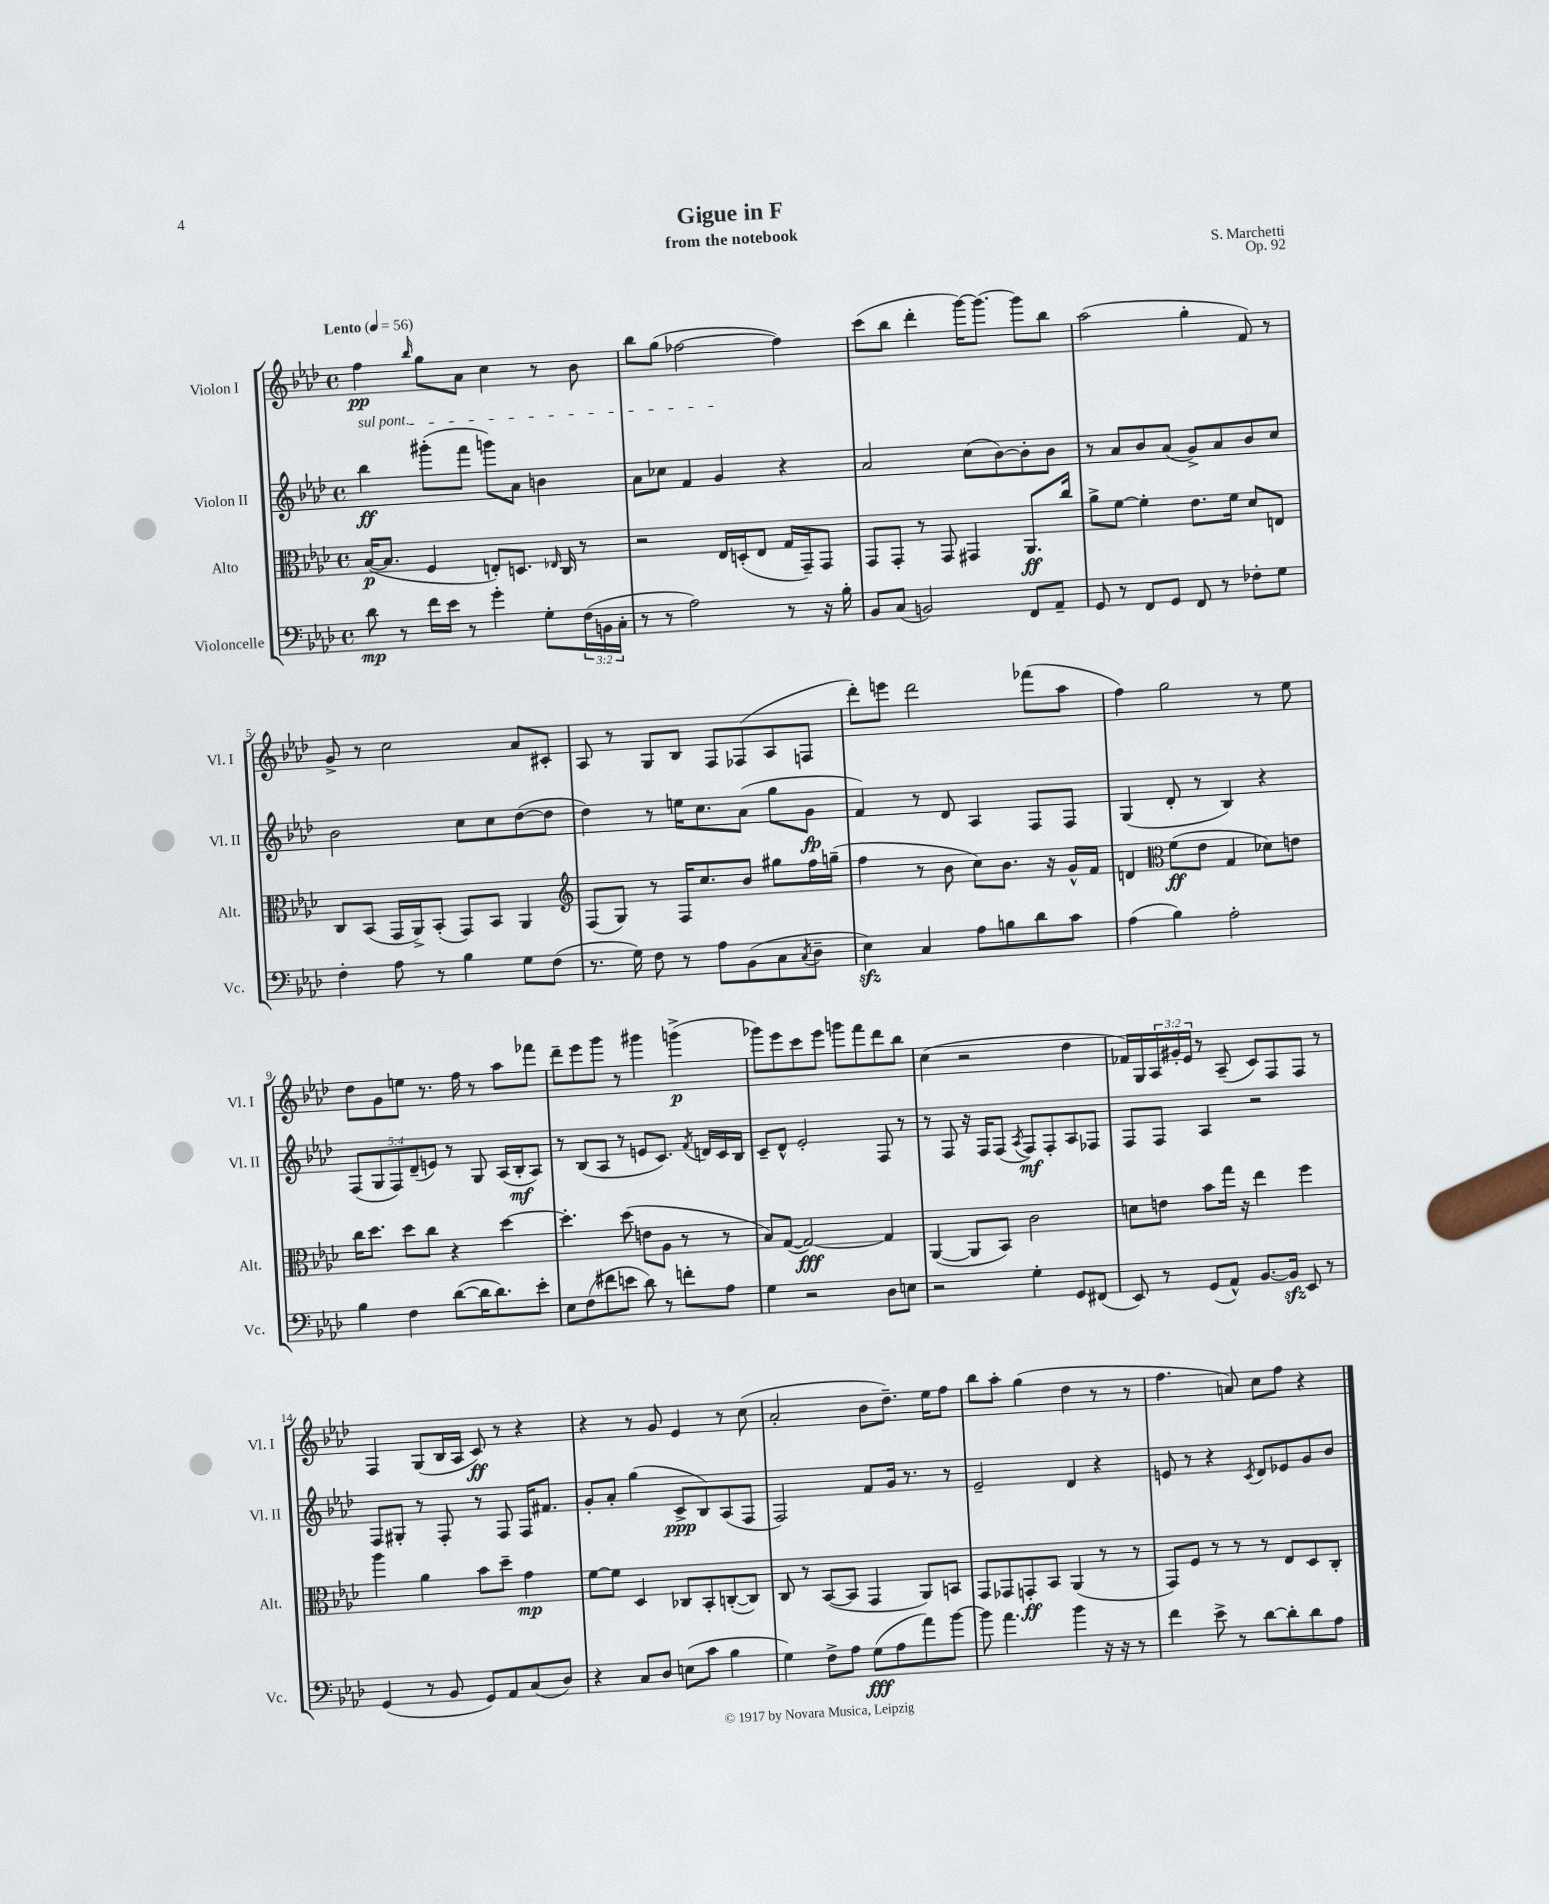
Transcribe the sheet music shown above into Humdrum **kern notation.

**kern	**dynam	**kern	**dynam	**kern	**dynam	**kern	**dynam
*part4	*part4	*part3	*part3	*part2	*part2	*part1	*part1
*staff4	*staff4	*staff3	*staff3	*staff2	*staff2	*staff1	*staff1
*I"Violoncelle	*	*I"Alto	*	*I"Violon II	*	*I"Violon I	*
*I'Vc.	*	*I'Alt.	*	*I'Vl. II	*	*I'Vl. I	*
*clefF4	*	*clefC3	*	*clefG2	*	*clefG2	*
*k[b-e-a-d-]	*	*k[b-e-a-d-]	*	*k[b-e-a-d-]	*	*k[b-e-a-d-]	*
*M4/4	*	*M4/4	*	*M4/4	*	*M4/4	*
*met(c)	*	*met(c)	*	*met(c)	*	*met(c)	*
*MM56	*	*MM56	*	*MM56	*	*MM56	*
=1	=1	=1	=1	=1	=1	=1	=1
!	!	!	!	!	!	!LO:TX:a:B:t=Lento	!
!	!	!	!	!LO:TX:a:i:t=sul pont.	!	!	!
8d-\	mp	([16B-/KL	p	4bb-\	ff	4ff\	pp
.	.	8.B-/J]	.	.	.	.	.
8r	.	.	.	.	.	.	.
.	.	.	.	.	.	16qqbb-/	.
16f\LL	.	4F/	.	(8ggg#X'\L	.	8gg\L	.
16e-\JJ	.	.	.	.	.	.	.
8r	.	.	.	8fff\J	.	8a-\J	.
4g'\	.	8En'/L)	.	8gggn\L)	.	4cc\	.
.	.	8.Dn/J	.	8a-\J	.	.	.
8G'\L	.	.	.	4bn\	.	8r	.
.	.	16qqE-X/	.	.	.	.	.
.	.	16C/	.	.	.	.	.
(24F\L	.	8r	.	.	.	8b-\	.
24BBn\	.	.	.	.	.	.	.
24C'\JJ	.	.	.	.	.	.	.
=2	=2	=2	=2	=2	=2	=2	=2
8r	.	2r	.	8a-\L	.	8bb-\L	.
8r	.	.	.	8cc-X\J	.	(8gg\J	.
2A-\)	.	.	.	4f/	.	[2ff-X\	.
.	.	16E-/LL	.	4g/	.	.	.
.	.	(16Dn'/J	.	.	.	.	.
.	.	8E-/J	.	.	.	.	.
8r	.	16G/LL	.	4r	.	4ff-\])	.
.	.	16GG~/J)	.	.	.	.	.
16r	.	8GG/J	.	.	.	.	.
16B-'\	.	.	.	.	.	.	.
=3	=3	=3	=3	=3	=3	=3	=3
8BB-/L	.	8GG/L	.	2a-/	.	(8ccc\L	.
(8C/J	.	8GG'/J	.	.	.	8bb-\J	.
2BBn/)	.	8r	.	.	.	4ddd-'\	.
.	.	8GG/	.	.	.	.	.
.	.	4GG#X/	.	(8cc\L	.	[16ggg\KL)	.
.	.	.	.	.	.	8.ggg\J_	.
.	.	.	.	[8b-\)	.	.	.
8FF/L	.	8.AA-/L	ff	8b-'\]	.	8ggg\L]	.
8AA-~/J	.	.	.	8b-\J	.	8bb-\J	.
.	.	16cc/Jk	.	.	.	.	.
=4	=4	=4	=4	=4	=4	=4	=4
8GG/	.	8a-^\L	.	8r	.	(2aa-\	.
8r	.	[8f\J	.	8a-/L	.	.	.
8FF/L	.	4f'\]	.	8b-/	.	.	.
8GG/J	.	.	.	(8a-/J	.	.	.
8FF/	.	8.e-\L	.	8g^/L)	.	4gg'\	.
8r	.	.	.	8a-/	.	.	.
.	.	16f\Jk	.	.	.	.	.
8F-X'\L	.	8d-/L	.	8b-/	.	8f/)	.
8G\J	.	8En/J	.	8cc/J	.	8r	.
!!LO:LB:g=z
=5	=5	=5	=5	=5	=5	=5	=5
4F'\	.	8C/L	.	2b-\	.	8g^/	.
.	.	(8BB-/J	.	.	.	8r	.
8A-\	.	16GG/LL	.	.	.	2cc\	.
.	.	16AA-^/J)	.	.	.	.	.
8r	.	(8BB-'/J	.	.	.	.	.
4B-\	.	8GG/L)	.	8cc\L	.	.	.
.	.	8BB-/J	.	8cc\	.	.	.
8G\L	.	4AA-/	.	([8dd-\	.	8a-/L	.
(8F\J	.	.	.	8dd-\J]	.	8c#X'/J	.
=6	=6	=6	=6	=6	=6	=6	=6
*	*	*clefG2	*	*	*	*	*
8.r	.	(8F/L	.	4dd-\)	.	8A-/	.
.	.	8G/J)	.	.	.	8r	.
16G\)	.	.	.	.	.	.	.
8F\	.	8r	.	8r	.	8G/L	.
8r	.	16F/KL	.	16een\KL	.	8B-/J	.
.	.	8.cc/	.	8.cc\	.	.	.
8A-\L	.	.	.	.	.	8F/L	.
(8BB-\	.	8b-/J	.	(8a-\J	.	(8F-X/	.
8C\	.	8gg#X\L	.	8gg\L	.	8A-/	.
8qC/	.	.	.	.	.	.	.
8D-~\J	.	16ff\L	.	8g\J	fp	8Fn/J	.
.	.	(16ggn~\JJ	.	.	.	.	.
=7	=7	=7	=7	=7	=7	=7	=7
4E-zz\)	.	4ff\	.	4f/)	.	8ddd-'\L)	.
.	.	.	.	.	.	8eeen\J	.
4C/	.	8r	.	8r	.	2ddd-\	.
.	.	8b-\	.	8d-/	.	.	.
8A-\L	.	8cc\L)	.	4A-/	.	.	.
8Bn\	.	8.b-\J	.	.	.	.	.
8d-\	.	.	.	8F/L	.	(8fff-X\L	.
.	.	16r	.	.	.	.	.
8c\J	.	16g^^/LL	.	8F/J	.	8aa-\J	.
.	.	16f/JJ	.	.	.	.	.
=8	=8	=8	=8	=8	=8	=8	=8
(4A-\	.	4dn/	.	(4G/	.	4ff\)	.
*	*	*clefC3	*	*	*	*	*
4B-\)	.	(8f\L	ff	8d-'/	.	2gg\	.
.	.	8e-\J	.	8r	.	.	.
2A-'\	.	4G/	.	4B-/)	.	.	.
.	.	8d-X\L)	.	4r	.	8r	.
.	.	8en\J	.	.	.	8ee-\	.
!!LO:LB:g=z
=9	=9	=9	=9	=9	=9	=9	=9
4B-\	.	16cc\KL	.	(10F/L	.	8dd-\L	.
.	.	8.dd-\J	.	.	.	.	.
.	.	.	.	10G/	.	.	.
.	.	.	.	.	.	8g\	.
.	.	.	.	10F/)	.	.	.
4F\	.	8dd-\L	.	.	.	8een\J	.
.	.	.	.	(10d-~/	.	.	.
.	.	8cc\J	.	.	.	8.r	.
.	.	.	.	10en/J)	.	.	.
([8d-\L	.	4r	.	8r	.	.	.
.	.	.	.	.	.	16ff\	.
16d-\K]	.	.	.	8G/	.	8r	.
8.d-\)	.	.	.	.	.	.	.
.	.	[4dd-\	.	(16A-/LL	.	8aa-\L	.
.	.	.	.	16B-'/J	mf	.	.
8e-'\J	.	.	.	8A-/J)	.	8fff-X\J	.
=10	=10	=10	=10	=10	=10	=10	=10
8E-\L	.	4.dd-'\]	.	8r	.	8ddd-~\L	.
(8F\	.	.	.	(8B-/L	.	8eee-\	.
8f#X\	.	.	.	8A-/J	.	8ggg\J	.
8en\J	.	(8dd-\	.	8r	.	8r	.
8d-\)	.	8en\L	.	8en/L	.	4ggg#X\	.
8r	.	8A-\J	.	8.c/J)	.	.	.
8fn'\L	.	8r	.	.	.	(4gggn^\	p
.	.	.	.	8qf/	.	.	.
.	.	.	.	16dn/LL	.	.	.
8A-\J	.	8r	.	16c/	.	.	.
.	.	.	.	16B-/JJ	.	.	.
=11	=11	=11	=11	=11	=11	=11	=11
4G\	.	8B-/L)	.	8c~/L	.	8ggg-X\L)	.
.	.	([8G/J	.	8d-^^/J	.	8eee-\	.
2r	.	2G/_)	fff	2e-'/	.	8ccc\	.
.	.	.	.	.	.	8eee-\J	.
.	.	.	.	.	.	8gggn\L	.
.	.	.	.	.	.	8fff\	.
8D-\L	.	4G/]	.	8F/	.	8ddd-\	.
8En\J	.	.	.	8r	.	8bb-\J	.
=12	=12	=12	=12	=12	=12	=12	=12
2r	.	([4AA-/	.	8r	.	(4cc\	.
.	.	.	.	8F/	.	.	.
.	.	8AA-/L]	.	16r	.	2r	.
.	.	.	.	16F/KL	.	.	.
.	.	8BB-/J)	.	(8F/J	.	.	.
.	.	.	.	8qA-/	.	.	.
4G'\	.	2c\	.	8F/L)	mf	.	.
.	.	.	.	8F'/	.	.	.
8GG/L	.	.	.	8A-/	.	4dd-\	.
(8FF#X/J	.	.	.	8F-X/J	.	.	.
=13	=13	=13	=13	=13	=13	=13	=13
8EE-/)	.	8dn\L	.	8F/L	.	16f-X/LL)	.
.	.	.	.	.	.	16G/	.
8r	.	8en\J	.	8F/J	.	24A-/	.
.	.	.	.	.	.	24g#X'/	.
.	.	.	.	.	.	24e-/JJ	.
(8GG/L	.	8b-\L	.	4A-/	.	8r	.
8AA-^^/J)	.	16gg\Jk	.	.	.	(8A-~/	.
.	.	16r	.	.	.	.	.
[8.BB-/L	.	4ee-\	.	2r	.	8c/L)	.
.	.	.	.	.	.	8F/	.
16BB-zz/Jk]	.	.	.	.	.	.	.
8EE-/	.	4ff\	.	.	.	8F/J	.
8r	.	.	.	.	.	8r	.
!!LO:LB:g=z
=14	=14	=14	=14	=14	=14	=14	=14
(4GG/	.	4aa-\	.	8F/L	.	4F/	.
.	.	.	.	8G#X'/J	.	.	.
8r	.	4a-\	.	8r	.	(8G/L	.
8BB-/	.	.	.	8F'/	.	16B-/L	.
.	.	.	.	.	.	16A-/JJ	.
8GG/L)	.	8b-\L	.	8r	.	8c/)	ff
8AA-/	.	8dd-~\J	.	8F/	.	8r	.
(8C/	.	4g\	mp	16F/KL	.	4r	.
.	.	.	.	8.f#X/J	.	.	.
8D-/J)	.	.	.	.	.	.	.
=15	=15	=15	=15	=15	=15	=15	=15
4r	.	[8f\L	.	8g'/L	.	4r	.
.	.	8f\J]	.	8a-'/J	.	.	.
8C/L	.	4D-/	.	(4gg\	.	8r	.
8D-/J	.	.	.	.	.	8g/	.
(8En\L	.	8C-X/L	.	8c^/L	ppp	4e-/	.
8c\J	.	8BB-'/	.	8B-/)	.	.	.
4B-\	.	([8Cn'/	.	(8A-/	.	8r	.
.	.	8C/J])	.	8F/J	.	(8cc\	.
=16	=16	=16	=16	=16	=16	=16	=16
4G\)	.	8C/	.	2F/)	.	2a-'/	.
.	.	8r	.	.	.	.	.
8F^\L	.	([8BB-/L	.	.	.	.	.
8A-\J	.	8BB-/J]	.	.	.	.	.
(8G\L	fff	4GG/	.	8f/L	.	8b-\L	.
8A-\	.	.	.	16g/Jk	.	8.dd-~\J)	.
.	.	.	.	8.r	.	.	.
8a-\)	.	8AA-/L)	.	.	.	.	.
.	.	.	.	.	.	16ee-\KL	.
[8b-\J	.	8BBn/J	.	8r	.	8ff\J	.
=17	=17	=17	=17	=17	=17	=17	=17
8b-\]	.	8GG/L	.	2e-~/	.	8bb-\L	.
4.a-\	.	8GG-X/	.	.	.	8aa-'\J	.
.	.	8GGn'/	ff	.	.	(4gg\	.
.	.	8BB-/J	.	.	.	.	.
4b-\	.	(4AA-/	.	4d-/	.	4dd-\	.
16r	.	8r	.	4r	.	8r	.
16r	.	.	.	.	.	.	.
8r	.	8r	.	.	.	8r	.
=18	=18	=18	=18	=18	=18	=18	=18
4f\	.	8GG/L)	.	8en/	.	4.ff\	.
.	.	8F/J	.	8r	.	.	.
8e-^\	.	8r	.	4r	.	.	.
8r	.	8r	.	.	.	8an/)	.
.	.	.	.	8qc/	.	.	.
[8d-\L	.	8r	.	8d-/L	.	8cc\L	.
8d-'\]	.	8E-/L	.	8e-X/	.	8ff\J	.
8d-\	.	8D-/	.	8g/	.	4r	.
8A-\J	.	8C'/J	.	8b-/J	.	.	.
==	==	==	==	==	==	==	==
*-	*-	*-	*-	*-	*-	*-	*-
